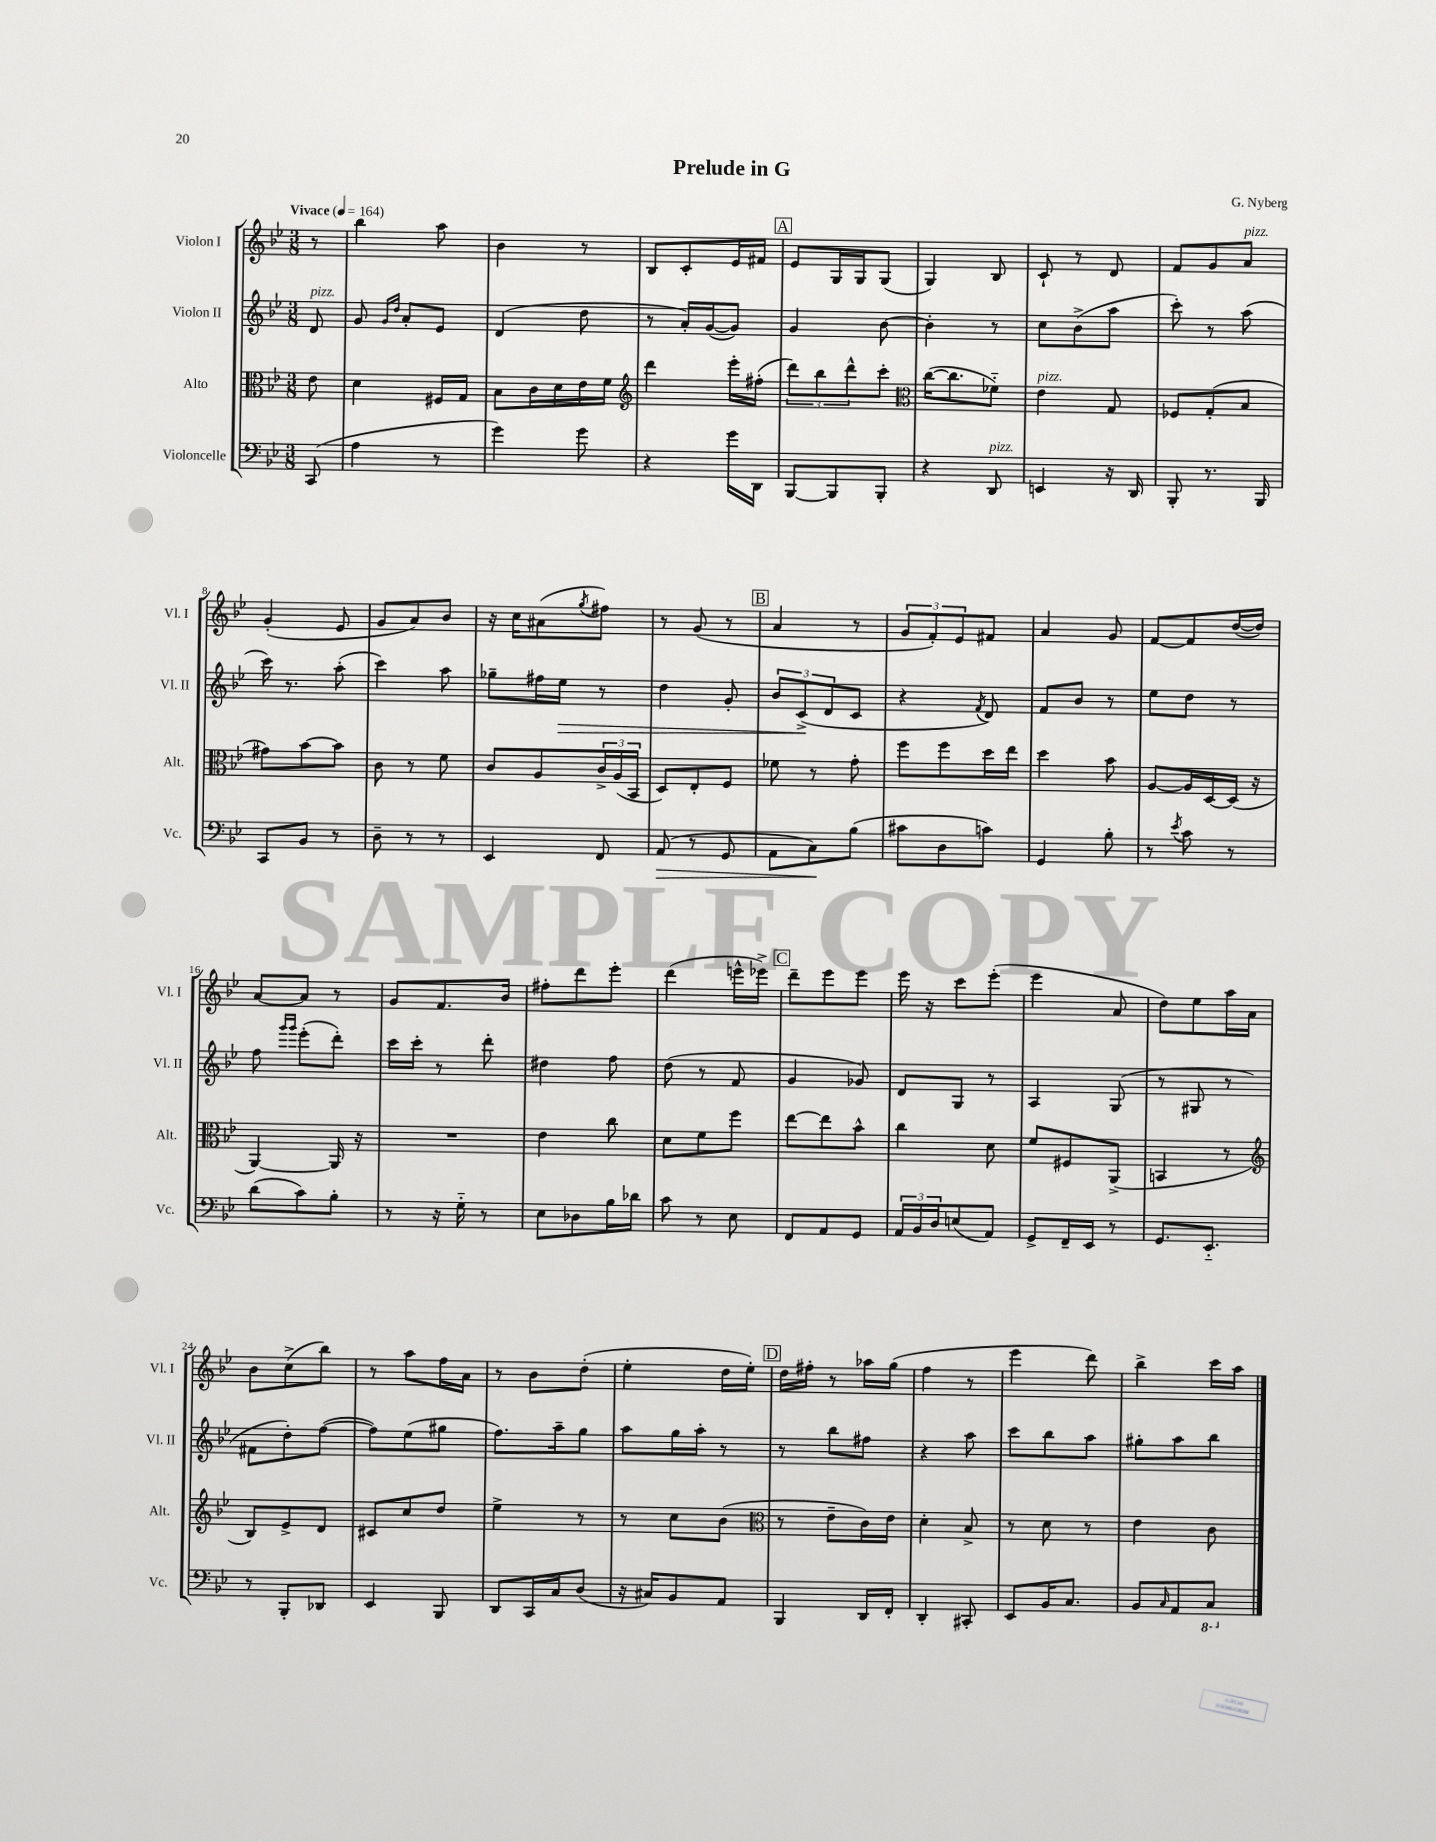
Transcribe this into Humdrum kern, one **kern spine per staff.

**kern	**kern	**kern	**kern
*staff4	*staff3	*staff2	*staff1
*clefF4	*clefC3	*clefG2	*clefG2
*k[b-e-]	*k[b-e-]	*k[b-e-]	*k[b-e-]
*M3/8	*M3/8	*M3/8	*M3/8
*MM164	*MM164	*MM164	*MM164
(8CC	8e-	8d	8r
=	=	=	=
4A	4d	8g	4bb-
.	.	16qqg	.
.	.	16qqdd	.
.	.	8a'	.
8r	16F#	8e-	8aa
.	16G	.	.
=	=	=	=
4g)	8B-	(4d	4b-
.	16c	.	.
.	16d	.	.
8g	16e-	8dd	8r
.	16f	.	.
=	=	=	=
*	*clefG2	*	*
4r	4ddd	8r	8B-
.	.	16a')	8c'
.	.	([16g	.
16g	16eee-'	8g])	16e-
16DD	(16ff#'	.	16f#
=	=	=	=
[8BBB-	12ddd)	4g	8e-
.	12bb-	.	.
8BBB-]	.	.	16G
.	12ddd^^	.	.
.	.	.	16G
8BBB-'	8ccc'	[8b-	(8G
=	=	=	=
*	*clefC3	*	*
4r	([16cc	4b-']	4G)
.	8.cc]	.	.
8DD	8f-'~)	8r	8B-
=	=	=	=
4EE	4e-	8cc	8c`
.	.	(8b-^	8r
16r	8G	8aa	8d
16DD	.	.	.
=	=	=	=
8BBB-'	8F-	8ccc')	8f
8.r	(8G'	8r	8g
.	8B-	(8aa	8a
16BBB-	.	.	.
=	=	=	=
8CC	8g#)	16ccc)	(4g'
.	.	8.r	.
8BB-	[8b-	.	.
8r	8b-]	(8aa'	8e-
=	=	=	=
8D~	8c	4ccc)	8g
8r	8r	.	8a)
8r	8f	8aa	8b-
=	=	=	=
4EE-	8c	8gg-~	16r
.	.	.	16cc
.	8A	16ff#	(8a#
.	.	16ee-	.
.	.	.	8qgg
8FF	24c^	8r	8ff#)
.	(24A	.	.
.	24BB-	.	.
=	=	=	=
(8AA	8D)	4dd	8r
8r	8E-'	.	(8g
8GG	8F	8g'	8r
=	=	=	=
8AA	8f-	12b-	4a
.	.	(12c^	.
8C)	8r	.	.
.	.	12d	.
(8B-	8g'	8c	8r
=	=	=	=
8c#	8ff	4r	12g
.	.	.	12f')
8D	8ff	.	.
.	.	.	12e-
.	.	8qf	.
8c)	16dd	8d)	8f#
.	16ee-	.	.
=	=	=	=
4GG	4dd	8f	4a
.	.	8b-	.
8B-'	8b-	8r	8g
=	=	=	=
8r	[8A	8ee-	[8f
8qe-	.	.	.
8c	16A]	8dd	8f]
.	[16D	.	.
8r	(16D]	8r	([16dd
.	16r	.	16dd])
=	=	=	=
(8d	[4AA)	8ff	[8a
.	.	16qqggg	.
.	.	16qqggg	.
8c)	.	(8eee-'	8a]
8B-'	16AA]	8ddd')	8r
.	16r	.	.
=	=	=	=
8r	4.r	16ccc	8g
.	.	16ccc'	.
16r	.	8r	8.f
16G'~	.	.	.
8r	.	8ddd'	.
.	.	.	16b-
=	=	=	=
8E-	4e-	4dd#	8ff#'
8D-	.	.	8ddd
16B-	8cc	8ff	8eee-'
16d-	.	.	.
=	=	=	=
8c	8d	(8dd	(4ddd
8r	8f	8r	.
8E-	8ff	8f	16eee^^
.	.	.	16eee-^)
=	=	=	=
8FF	[8ee-	4g	8ddd~
8AA	8ee-]	.	8eee-
8GG	8b-^^	8g-)	8eee-
=	=	=	=
24AA	4cc	8d	16eee-
24BB-	.	.	.
.	.	.	16r
24D	.	.	.
(8E	.	8G	8ccc
8AA)	8d	8r	(8eee-'
=	=	=	=
8GG^	8f	4A	4eee-
16FF~	8F#	.	.
16EE-	.	.	.
8r	(8AA^	(8G	8a
=	=	=	=
8.GG	4BB	8r	8dd)
.	.	8G#	8ee-
8.EE-'~	.	.	.
.	8r	8r	16aa
.	.	.	16a
=	=	=	=
*	*clefG2	*	*
8r	8B-)	8f#	8b-
8BBB-'	8e-^	8dd')	(8cc^
8DD-	8d	([8ff	8bb-)
=	=	=	=
4EE-	8c#	8ff])	8r
.	8cc	(8ee-	8aa
8BBB-	8dd	8gg#	16ff
.	.	.	16a
=	=	=	=
8DD	4ee-^	8.ff)	8r
16CC	.	.	8b-
16C	.	16aa~	.
(8D	8r	8gg	(8dd'
=	=	=	=
16r	8r	8aa	4ee-'
16C#)	.	.	.
8BB-	8cc	16gg	.
.	.	16aa'	.
8AA	(8b-	8r	16dd
.	.	.	16ee-')
=	=	=	=
*	*clefC3	*	*
4BBB-	8r	8r	16dd
.	.	.	16ff#'
.	8e-~	8bb-	8r
16DD	16c)	8ff#	16aa-
16FF'	16e-	.	(16gg
=	=	=	=
4DD'	4d'	4r	4ff
8CC#'	8B-^	8aa	8r
=	=	=	=
8EE-	8r	8ccc	4eee-
16BB-	8d	8bb-	.
8.C	.	.	.
.	8r	8aa	8ddd)
=	=	=	=
8BB-	4e-	8gg#'	4bb-^
16qqC	.	.	.
8AA	.	8aa	.
8CC	8c	8bb-	16ccc
.	.	.	16aa
==	==	==	==
*-	*-	*-	*-
